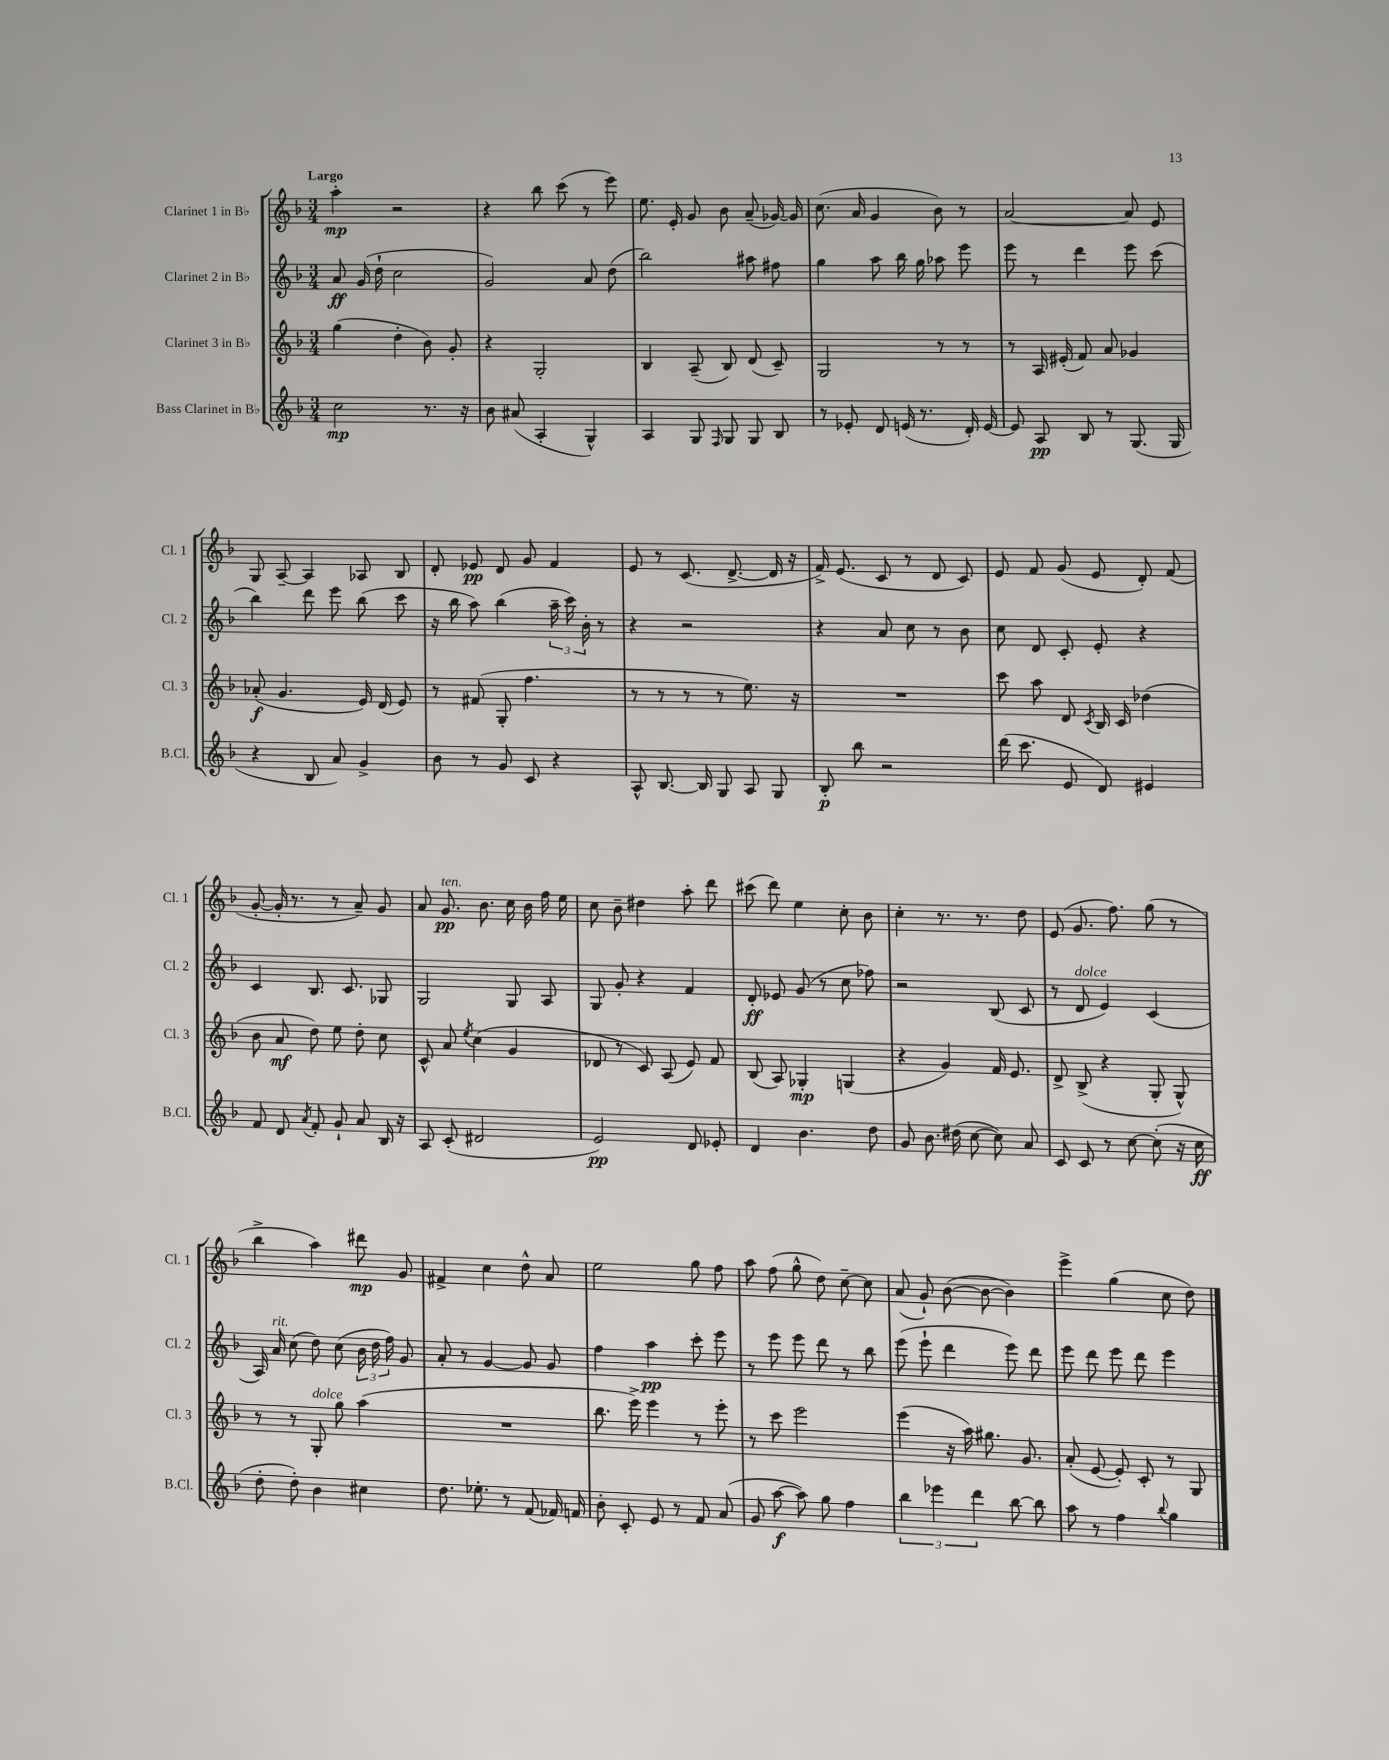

**kern	**dynam	**kern	**dynam	**kern	**dynam	**kern	**dynam
*part4	*part4	*part3	*part3	*part2	*part2	*part1	*part1
*staff4	*staff4	*staff3	*staff3	*staff2	*staff2	*staff1	*staff1
*I"Bass Clarinet in B♭	*	*I"Clarinet 3 in B♭	*	*I"Clarinet 2 in B♭	*	*I"Clarinet 1 in B♭	*
*I'B.Cl.	*	*I'Cl. 3	*	*I'Cl. 2	*	*I'Cl. 1	*
*clefG2	*	*clefG2	*	*clefG2	*	*clefG2	*
*k[b-]	*	*k[b-]	*	*k[b-]	*	*k[b-]	*
*M3/4	*	*M3/4	*	*M3/4	*	*M3/4	*
=1	=1	=1	=1	=1	=1	=1	=1
!	!	!	!	!	!	!LO:TX:a:B:t=Largo	!
2cc\	mp	(4gg\	.	8a/	ff	4aa'\	mp
.	.	.	.	(16g/	.	.	.
.	.	.	.	16dd`\	.	.	.
.	.	4dd'\	.	2cc\	.	2r	.
8.r	.	8b-\)	.	.	.	.	.
.	.	8g'/	.	.	.	.	.
16r	.	.	.	.	.	.	.
=2	=2	=2	=2	=2	=2	=2	=2
8b-\	.	4r	.	2g/)	.	4r	.
(8a#X/	.	.	.	.	.	.	.
4A'/	.	2G'/	.	.	.	8bb-\	.
.	.	.	.	.	.	(8ccc\	.
4G^^/)	.	.	.	8a/	.	8r	.
.	.	.	.	(8dd\	.	8eee\)	.
=3	=3	=3	=3	=3	=3	=3	=3
4A/	.	4B-/	.	2bb-\)	.	8.ee\	.
.	.	.	.	.	.	16e'/	.
8G/	.	(8A~/	.	.	.	8g/	.
16qqF/	.	.	.	.	.	.	.
8G/	.	8B-/)	.	.	.	8b-\	.
8G/	.	(8d/	.	8aa#X\	.	(8a~/	.
8B-/	.	8c~/)	.	8ff#X\	.	[16g-X/)	.
.	.	.	.	.	.	16g-/]	.
=4	=4	=4	=4	=4	=4	=4	=4
8r	.	2G/	.	4gg\	.	(8.cc\	.
8e-X'/	.	.	.	.	.	.	.
.	.	.	.	.	.	16a/	.
8d/	.	.	.	8aa\	.	4g/	.
(16en/	.	.	.	16bb-\	.	.	.
8.r	.	.	.	16gg\	.	.	.
.	.	8r	.	8aa-X\	.	8b-\)	.
16d'/)	.	8r	.	8eee\	.	8r	.
[16e/	.	.	.	.	.	.	.
=5	=5	=5	=5	=5	=5	=5	=5
8e/]	.	8r	.	8eee\	.	[2a/	.
8A/	pp	16A/	.	8r	.	.	.
.	.	(16e#X'/	.	.	.	.	.
8B-/	.	8f/)	.	4ddd\	.	.	.
8r	.	8a/	.	.	.	.	.
(8.G/	.	4g-X/	.	8eee\	.	8a/]	.
.	.	.	.	(8ccc\	.	8e/	.
16G/	.	.	.	.	.	.	.
!!LO:LB:g=z
=6	=6	=6	=6	=6	=6	=6	=6
4r	.	(8a-X'/	f	4bb-\)	.	8G/	.
.	.	4.g/	.	.	.	[8A~/	.
8B-/	.	.	.	8ddd\	.	4A/]	.
8a/)	.	.	.	8eee\	.	.	.
4g^/	.	16e/)	.	(8bb-\	.	8A-X/	.
.	.	(16d/	.	.	.	.	.
.	.	8e/)	.	8ccc\	.	8B-/	.
=7	=7	=7	=7	=7	=7	=7	=7
8b-\	.	8r	.	16r	.	8d'/	.
.	.	.	.	16bb-\	.	.	.
8r	.	(8f#X/	.	8aa\)	.	8e-X/	pp
8g/	.	8G'/	.	(4bb-\	.	8d/	.
8c/	.	4.ff\	.	.	.	8g/	.
4r	.	.	.	24aa~\	.	4f/	.
.	.	.	.	24ccc\)	.	.	.
.	.	.	.	24b-'\	.	.	.
.	.	.	.	8r	.	.	.
=8	=8	=8	=8	=8	=8	=8	=8
8A^^/	.	8r	.	4r	.	8e/	.
[8.B-/	.	8r	.	.	.	8r	.
.	.	8r	.	2r	.	(8.c/	.
16B-/]	.	.	.	.	.	.	.
8G/	.	8r	.	.	.	.	.
.	.	.	.	.	.	[8.d^/	.
8A/	.	8.ee\)	.	.	.	.	.
8G/	.	.	.	.	.	16d/]	.
.	.	16r	.	.	.	16r	.
=9	=9	=9	=9	=9	=9	=9	=9
8B-'/	p	2.r	.	4r	.	16f^/)	.
.	.	.	.	.	.	(8.e/	.
8bb-\	.	.	.	.	.	.	.
2r	.	.	.	8a/	.	8c/	.
.	.	.	.	8cc\	.	8r	.
.	.	.	.	8r	.	8d/	.
.	.	.	.	8b-\	.	8c/)	.
=10	=10	=10	=10	=10	=10	=10	=10
(16ddd\	.	8ccc\	.	8cc\	.	8e/	.
8.ccc\	.	.	.	.	.	.	.
.	.	8aa\	.	8d/	.	8f/	.
8e/	.	8d/	.	8c'/	.	(8g/	.
.	.	8qc/	.	.	.	.	.
8d/)	.	16B-/	.	8e'/	.	8e/	.
.	.	16c/	.	.	.	.	.
4e#X/	.	(4dd-X\	.	4r	.	8d'/)	.
.	.	.	.	.	.	(8f/	.
!!LO:LB:g=z
=11	=11	=11	=11	=11	=11	=11	=11
8f/	.	8b-\	.	4c/	.	[8g'/	.
8d/	.	8a/	mf	.	.	16g'/]	.
.	.	.	.	.	.	8.r	.
8qa/	.	.	.	.	.	.	.
8f'/	.	8dd\)	.	8.B-/	.	.	.
8g`/	.	8ee\	.	.	.	8r	.
.	.	.	.	8.c/	.	.	.
8a/	.	8dd'\	.	.	.	8a~/)	.
16B-/	.	8cc\	.	8G-X/	.	8g/	.
16r	.	.	.	.	.	.	.
=12	=12	=12	=12	=12	=12	=12	=12
8A/	.	8c^^/	.	2G/	.	8a/	.
!	!	!	!	!	!	!LO:TX:a:i:t=ten.	!
(8c'/	.	8a/	.	.	.	8.g/	pp
.	.	8qee/	.	.	.	.	.
2d#X/	.	(4cc\	.	.	.	.	.
.	.	.	.	.	.	8.b-\	.
.	.	4g/	.	8G/	.	16cc\	.
.	.	.	.	.	.	16b-\	.
.	.	.	.	8A/	.	16ff\	.
.	.	.	.	.	.	16ee\	.
=13	=13	=13	=13	=13	=13	=13	=13
2e/)	pp	8d-X/	.	8G/	.	8cc\	.
.	.	8r	.	8g'/	.	8b-~\	.
.	.	8c/)	.	4r	.	4dd#X\	.
.	.	(8A/	.	.	.	.	.
8d/	.	8e/)	.	4f/	.	8aa'\	.
8e-X'/	.	8f/	.	.	.	8ddd\	.
=14	=14	=14	=14	=14	=14	=14	=14
4d/	.	(8B-/	.	8d'/	ff	(8ccc#X\	.
.	.	8A/)	.	8e-X/	.	8ddd\)	.
4.b-\	.	4G-X'/	mp	(8g/	.	4ee\	.
.	.	.	.	8r	.	.	.
.	.	(4Gn/	.	8cc\	.	8cc'\	.
8dd\	.	.	.	8ff-X\)	.	8b-\	.
=15	=15	=15	=15	=15	=15	=15	=15
8g/	.	4r	.	2r	.	4cc'\	.
8.b-\	.	.	.	.	.	.	.
.	.	4g/)	.	.	.	8.r	.
(16dd#X\	.	.	.	.	.	.	.
[8cc\	.	.	.	.	.	.	.
.	.	.	.	.	.	8.r	.
8cc\])	.	16f/	.	(8B-/	.	.	.
.	.	8.e/	.	.	.	.	.
8a/	.	.	.	8c/	.	8dd\	.
=16	=16	=16	=16	=16	=16	=16	=16
8c/	.	8d^/	.	8r	.	(8e/	.
!	!	!	!	!LO:TX:a:i:t=dolce	!	!	!
8c/	.	(8B-^/	.	8d/	.	8.g/	.
8r	.	4r	.	4e/)	.	.	.
.	.	.	.	.	.	8.ff\)	.
[8cc\	.	.	.	.	.	.	.
(8cc'\]	.	8G'/	.	(4c/	.	(8gg\	.
16r	.	8G^^/)	.	.	.	8r	.
16cc\	ff	.	.	.	.	.	.
!!LO:LB:g=z
=17	=17	=17	=17	=17	=17	=17	=17
8dd'\	.	8r	.	16A/)	.	4bb-^\	.
!	!	!	!	!LO:TX:a:i:t=rit.	!	!	!
.	.	.	.	16a/	.	.	.
8dd'\)	.	8r	.	(8cc\	.	.	.
!	!	!LO:TX:a:i:t=dolce	!	!	!	!	!
4b-\	.	8G'/	.	8dd\)	.	4aa\)	.
.	.	8gg\	.	(8cc\	.	.	.
4cc#X\	.	(4aa\	.	24b-\	.	8ddd#X\	mp
.	.	.	.	24dd\	.	.	.
.	.	.	.	24ff\)	.	.	.
.	.	.	.	8g/	.	8g/	.
=18	=18	=18	=18	=18	=18	=18	=18
8.dd\	.	2.r	.	8a'/	.	4f#X^/	.
.	.	.	.	8r	.	.	.
8.ee-X'\	.	.	.	.	.	.	.
.	.	.	.	[4g/	.	4cc\	.
8r	.	.	.	.	.	.	.
(8f/	.	.	.	8g/]	.	8dd^^\	.
16f-X/)	.	.	.	8g/	.	8a/	.
16fn/	.	.	.	.	.	.	.
=19	=19	=19	=19	=19	=19	=19	=19
8b-'\	.	8.bb-\	.	4ff\	.	2ee\	.
8c'/	.	.	.	.	.	.	.
.	.	16eee^\)	.	.	.	.	.
8e/	.	4eee\	.	4aa\	pp	.	.
8r	.	.	.	.	.	.	.
8f/	.	8r	.	8ccc'\	.	8gg\	.
(8a/	.	8eee'\	.	8eee\	.	8ff\	.
=20	=20	=20	=20	=20	=20	=20	=20
8g/	.	8r	.	8r	.	8aa\	.
[8aa\	f	8ccc\	.	8eee\	.	(8ff\	.
8aa\])	.	2eee\	.	8eee\	.	8gg^^\	.
8gg\	.	.	.	8ddd\	.	8dd\)	.
4ff\	.	.	.	8r	.	[8cc~\	.
.	.	.	.	8bb-\	.	8cc\]	.
=21	=21	=21	=21	=21	=21	=21	=21
6bb-\	.	(4eee\	.	(8eee\	.	(8a/	.
.	.	.	.	8eee`\	.	8g`/)	.
6eee-X\	.	.	.	.	.	.	.
.	.	16r	.	4ddd\	.	([8b-\	.
.	.	16aa\)	.	.	.	.	.
6ddd\	.	.	.	.	.	.	.
.	.	8.gg#X\	.	.	.	8b-\_	.
[8bb-\	.	.	.	8eee\)	.	4b-\])	.
.	.	8.g/	.	.	.	.	.
8bb-\]	.	.	.	8ddd\	.	.	.
=22	=22	=22	=22	=22	=22	=22	=22
8aa\	.	(8a'/	.	8eee\	.	4eee^\	.
8r	.	[8e/	.	8ddd\	.	.	.
4ff\	.	8e'/])	.	8eee\	.	(4gg\	.
.	.	8c'/	.	8ddd\	.	.	.
8qqbb-/	.	.	.	.	.	.	.
4gg\	.	8r	.	4eee\	.	8cc\	.
.	.	8G/	.	.	.	8dd\)	.
==	==	==	==	==	==	==	==
*-	*-	*-	*-	*-	*-	*-	*-
